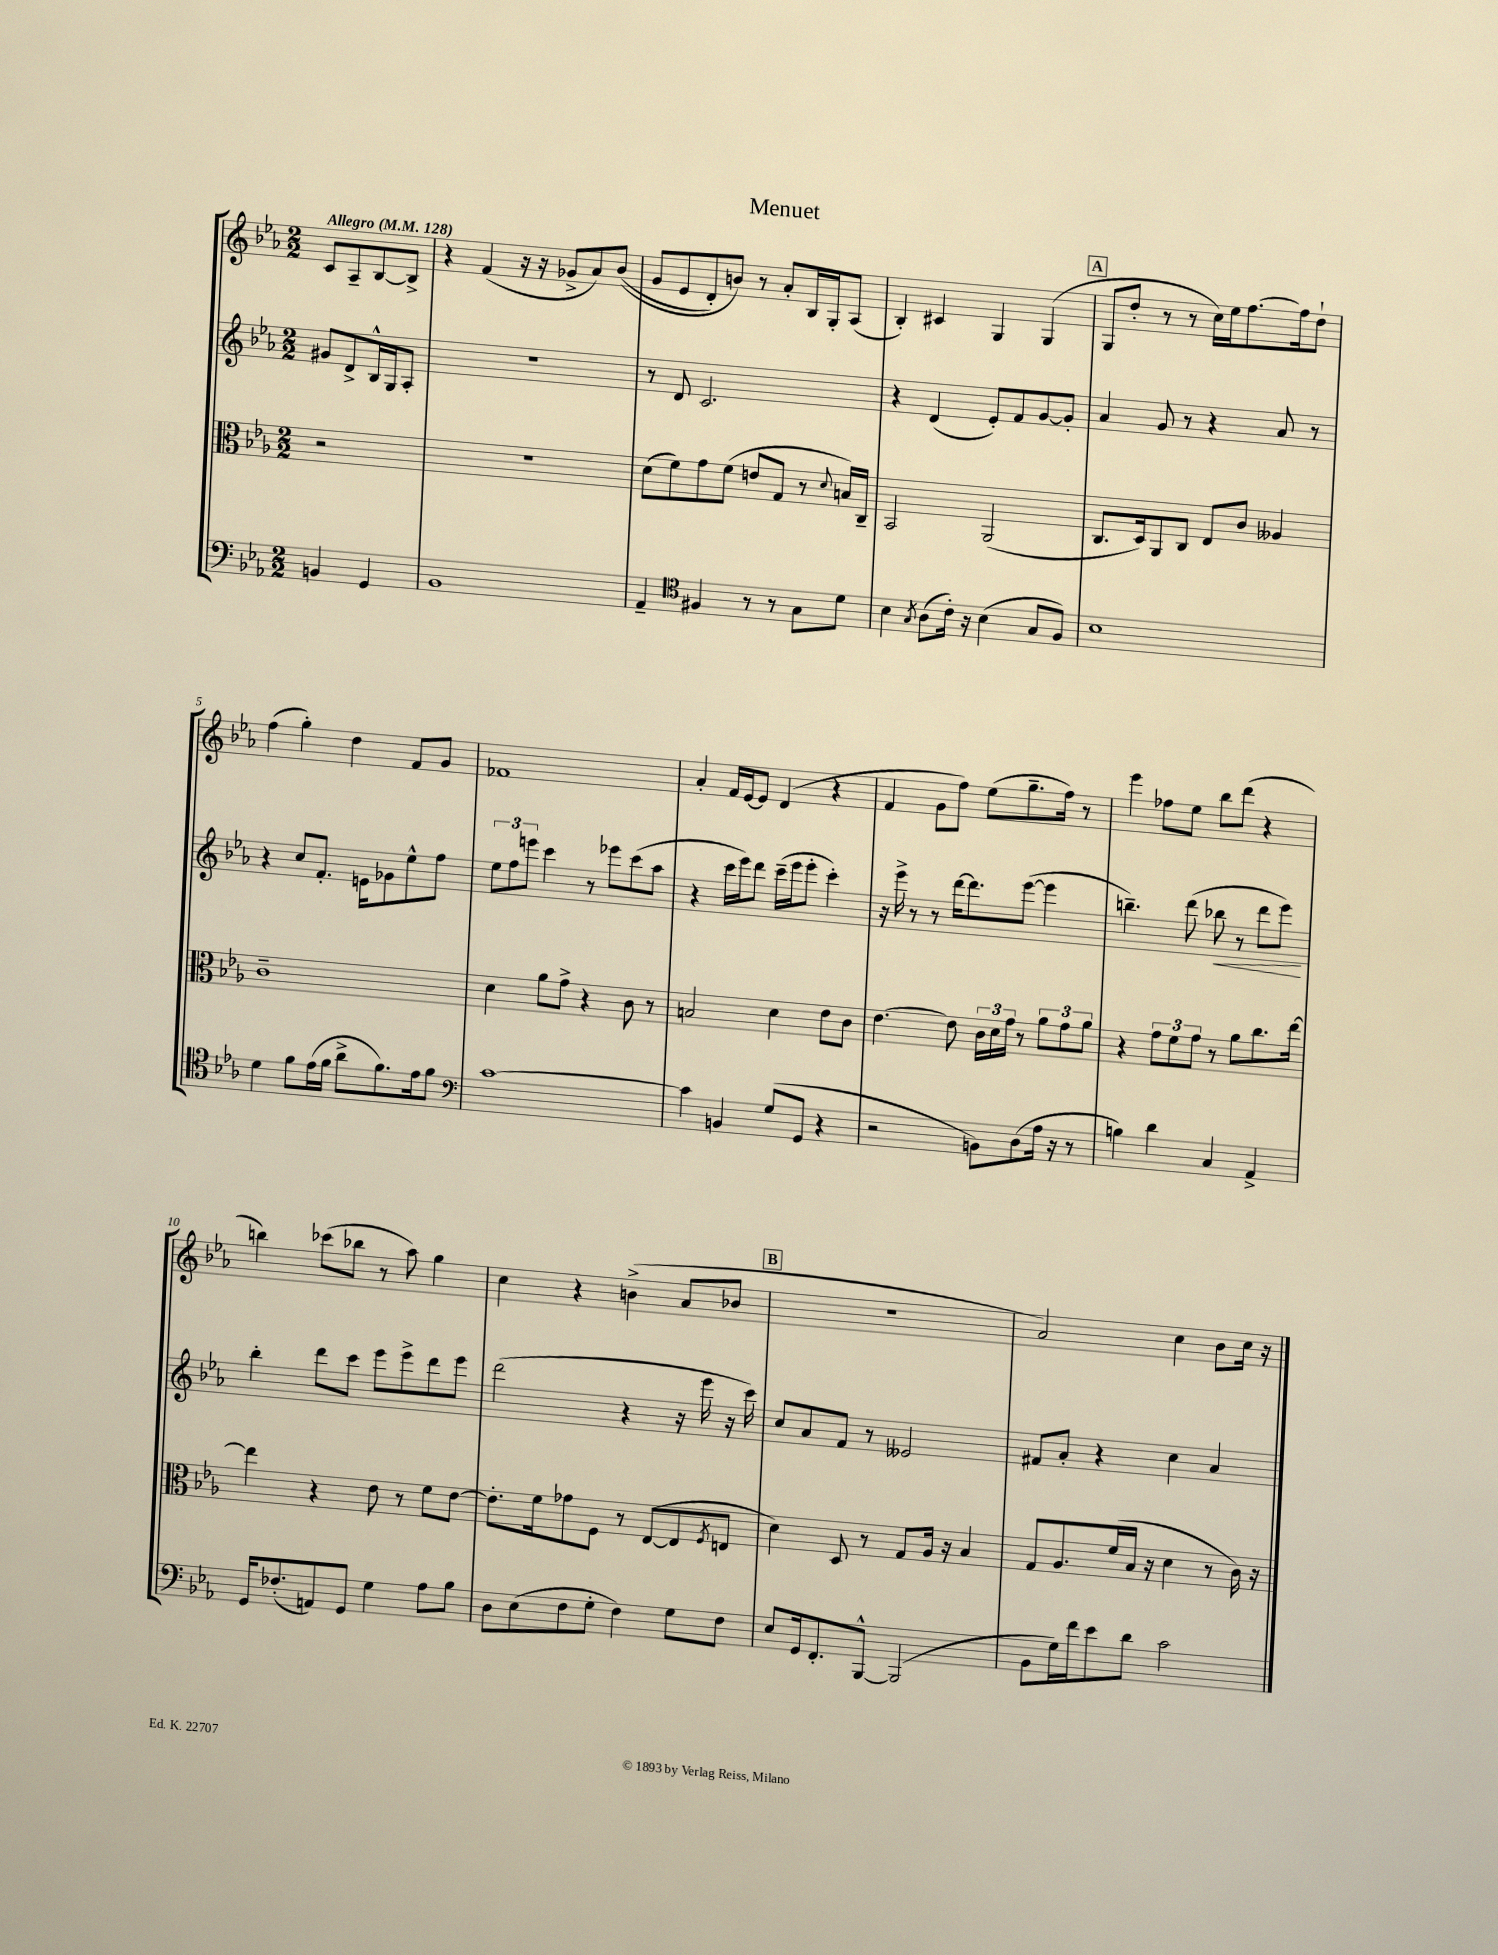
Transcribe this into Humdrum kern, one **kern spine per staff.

**kern	**kern	**kern	**dynam	**kern
*part4	*part3	*part2	*part2	*part1
*staff4	*staff3	*staff2	*staff2	*staff1
*clefF4	*clefC3	*clefG2	*	*clefG2
*k[b-e-a-]	*k[b-e-a-]	*k[b-e-a-]	*	*k[b-e-a-]
*M2/2	*M2/2	*M2/2	*	*M2/2
*MM128	*MM128	*MM128	*	*MM128
=	=	=	=	=
!	!	!	!	!LO:TX:a:B:t=Allegro
4BBn/	2r	8g#X/L	.	8c/L
.	.	8d^/	.	8A-~/
4GG/	.	16B-^^/L	.	[8B-/
.	.	16G/J	.	.
.	.	8A-'/J	.	8B-^/J]
=1	=1	=1	=1	=1
1BB-	1r	1r	.	4r
.	.	.	.	(4f/
.	.	.	.	16r
.	.	.	.	16r
.	.	.	.	8g-X^/L
.	.	.	.	8a-/)
.	.	.	.	((8b-/J
=2	=2	=2	=2	=2
4AA-~/	(8d\L	8r	.	8g/L
.	8f\)	8d/	.	8e-/
*clefC4	*	*	*	*
4F#X/	8g\	2.c/	.	8d'/)
.	(8f\J	.	.	8bn/J)
8r	8en/L	.	.	8r
8r	8G/J	.	.	8a-'/L
8G\L	8r	.	.	16B-/L
.	.	.	.	16G'/J
.	8qqd/	.	.	.
8d\J	16Bn/LL)	.	.	(8A-/J
.	16C~/JJ	.	.	.
=3	=3	=3	=3	=3
4B-\	2BB-/	4r	.	4B-'/)
8qG/	.	.	.	.
(8A-\L	.	(4d/	.	4c#X/
16c'\Jk)	.	.	.	.
16r	.	.	.	.
(4B-\	(2AA-/	8e-'/L)	.	4G/
.	.	8f/	.	.
8G/L	.	[8g/	.	(4G/
8F/J)	.	8g'/J]	.	.
!!LO:REH:place=s1:t=A
=4	=4	=4	=4	=4
1B-	8.C/L	4a-/	.	8G/L
.	.	.	.	8dd'/J
.	16D/k)	.	.	.
.	8AA-/	8g/	.	8r
.	8C/J	8r	.	8r
.	8E-/L	4r	.	16cc\LL)
.	.	.	.	16ee-\J
.	8c/J	.	.	[8.ff\
.	4A--X/	8a-/	.	.
.	.	.	.	16ff\k]
.	.	8r	.	8dd`\J
!!LO:LB:g=z
=5	=5	=5	=5	=5
4d\	1c~	4r	.	(4ff\
8f\L	.	8cc/L	.	4gg'\)
(16e-\L	.	8.f'/J	.	.
16f\JJ	.	.	.	.
8a-^\L	.	.	.	4dd\
.	.	16en\KL	.	.
8.f\)	.	8g-X\	.	.
.	.	8ee-^^\	.	8f/L
16e-\k	.	.	.	.
8f\J	.	8ff\J	.	8g/J
=6	=6	=6	=6	=6
*clefF4	*	*	*	*
[1c	4d\	12ee-\L	.	1f-X
.	.	12ff\	.	.
.	.	12eeen\J	.	.
.	8a-\L	4ccc\	.	.
.	8g^\J	.	.	.
.	4r	8r	.	.
.	.	8eee-X\L	.	.
.	8c\	(8ccc\	.	.
.	8r	8aa-\J	.	.
=7	=7	=7	=7	=7
4c\]	2Bn/	4r	.	4a-'/
4BBn/	.	16ccc\LL	.	16f/LL
.	.	16eee-\J)	.	[16e-/J
.	.	8ddd\J	.	8e-/J]
(8G/L	4d\	(16ccc~\LL	.	(4d/
.	.	16eee-\J	.	.
8GG/J	.	8eee-'\J	.	.
4r	8e-\L	4ccc'\)	.	4r
.	8c\J	.	.	.
=8	=8	=8	=8	=8
2r	[4.e-\	16r	.	4f/
.	.	16eee-^\	.	.
.	.	8r	.	.
.	.	8r	.	8g\L
.	8e-\]	[16ddd\KL	.	8ff\J)
.	.	8.ddd\]	.	.
8BBn\L)	24c\LL	.	.	(8ee-\L
.	24d\	.	.	.
.	24g\JJ	.	.	.
(8D\	8r	([8eee-\J	.	8.gg~\
16A-\Jk	12a-\L	4eee-\]	.	.
16r	.	.	.	16ff\Jk)
.	12g\	.	.	.
8r	.	.	.	8r
.	12a-\J	.	.	.
=9	=9	=9	=9	=9
4Bn\)	4r	4.bbn~\)	.	4eee-\
4d\	12g\L	.	.	8ff-X\L
.	12f\	.	.	.
.	.	(8ddd\	.	8ee-\J
.	12g\J	.	.	.
!	!	!	!LO:HP:b	!
4C/	8r	8bb-X\	<	8bb-\L
.	8a-\L	8r	.	(8ddd\J
4AA-^/	8.cc\	8ddd\L	.	4r
.	.	8eee-\J)	.	.
.	[16ee-\Jk	.	.	.
.	.	.	[	.
!!LO:LB:g=z
=10	=10	=10	=10	=10
16GG/KL	4ee-\]	4bb-'\	.	4bbn\)
(8.F-X'/	.	.	.	.
8AAn/)	4r	8ddd\L	.	(8ccc-X\L
8GG/J	.	8ccc\J	.	8bb-X\J
4G\	8e-\	8eee-\L	.	8r
.	8r	8eee-^\	.	8aa-\)
8A-\L	8f\L	8ddd\	.	4gg\
8B-\J	[8e-\J	8eee-\J	.	.
=11	=11	=11	=11	=11
8D\L	8.e-'\L]	(2ddd\	.	4cc\
(8E-\	.	.	.	.
.	16f\k	.	.	.
8F\	8g-X\	.	.	4r
8G'\J	8F\J	.	.	.
4F\)	8r	4r	.	(4bn^\
.	([8E-/L	.	.	.
8G\L	8E-/]	16r	.	8a-/L
.	.	16eee-\	.	.
.	8qF/	.	.	.
8F\J	8En/J	16r	.	8b-X/J
.	.	16ccc\)	.	.
!!LO:REH:place=s1:t=B
=12	=12	=12	=12	=12
8E-/L	4d\)	8cc/L	.	1r
16GG/k	.	8a-/	.	.
8.FF'/	.	.	.	.
.	8D/	8f/J	.	.
[8BBB-^^/J	8r	8r	.	.
(2BBB-/]	8G/L	2e--X/	.	.
.	16A-/Jk	.	.	.
.	16r	.	.	.
.	4B-/	.	.	.
=13	=13	=13	=13	=13
8BB-\L	8G/L	8f#X/L	.	2a-/)
16G\L)	8.A-/	8a-'/J	.	.
16f\J	.	.	.	.
8e-\	.	4r	.	.
.	(16f/L	.	.	.
8d\J	16B-/JJ	.	.	.
.	16r	.	.	.
2c\	4d\	4cc\	.	4cc\
.	8r	4a-/	.	8b-\L
.	16c\)	.	.	16cc\Jk
.	16r	.	.	16r
==	==	==	==	==
*-	*-	*-	*-	*-
